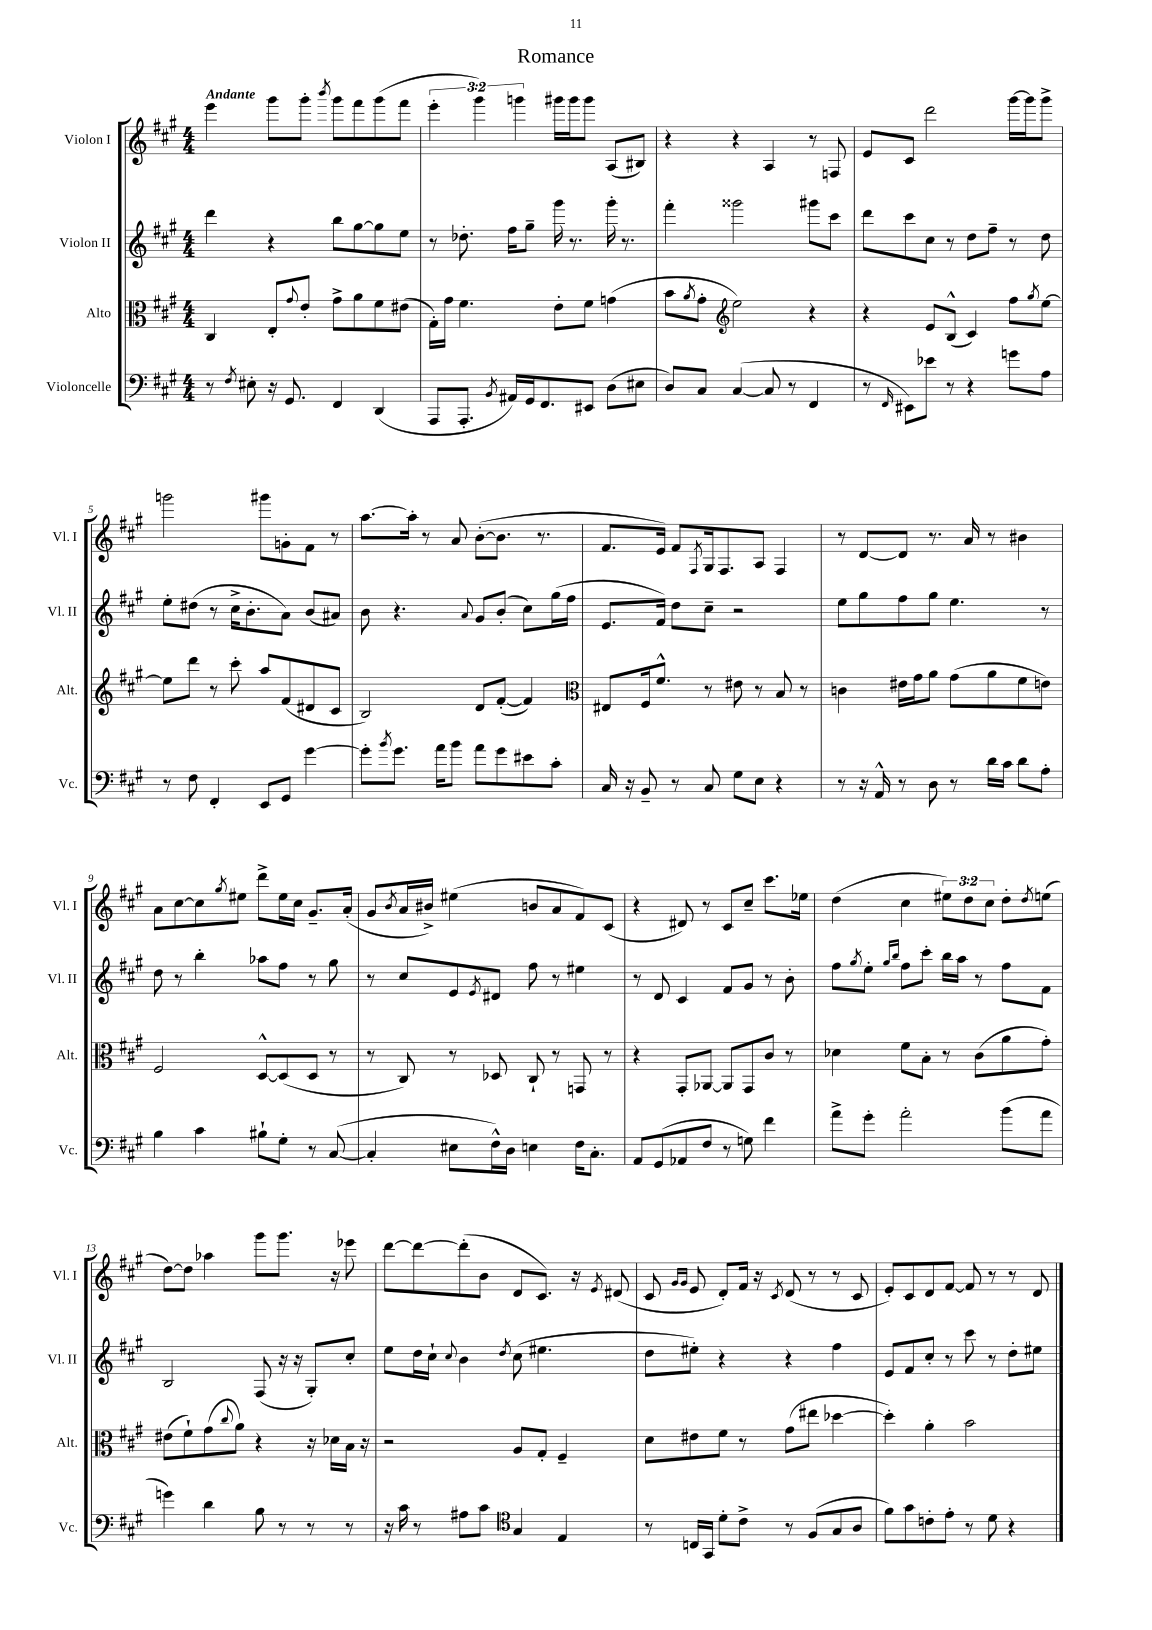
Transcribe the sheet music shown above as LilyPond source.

\header { title = "Romance" }
<<
\new StaffGroup <<
\new Staff = "s0" \with { instrumentName = "Violon I" shortInstrumentName = "Vl. I" } {
    \clef treble \key a \major \numericTimeSignature \time 4/4 \override Staff.TupletNumber.text = #tuplet-number::calc-fraction-text \tempo "Andante"
    e'''4 gis'''8 gis'''8-. \acciaccatura { b'''8 } gis'''8 fis'''8 gis'''8( fis'''8 |
    \tuplet 3/2 { e'''4-. gis'''4) g'''4 } gis'''16 gis'''16 gis'''8 a8( bis8) |
    r4 r4 a4 r8 f8 |
    e'8 cis'8 d'''2 gis'''16~ gis'''16 gis'''8-> |
    g'''2 gis'''8 g'8-. fis'8 r8 |
    a''8.~ a''16-. r8 a'8 b'8~-.( b'8. r8. |
    fis'8. e'16) fis'8 \acciaccatura { fis8 } gis16 fis8. a8 fis4 |
    r8 d'8~ d'8 r8. a'16 r8 bis'4 |
    a'8 cis''8~ cis''8 \acciaccatura { gis''8 } eis''8 d'''8-> eis''16 cis''16 gis'8.-- a'16-.( |
    gis'8 \acciaccatura { b'8 } a'16 bis'16->) eis''4( b'8 a'8 fis'8) cis'8( |
    r4 dis'8) r8 cis'8 cis''8-- cis'''8. ees''16 |
    d''4( cis''4 \tuplet 3/2 { eis''8) d''8 cis''8 } d''8-. \acciaccatura { d''8 } e''8( |
    d''8~) d''8 aes''4 gis'''8 gis'''8. r16 ees'''8 |
    d'''8~ d'''8~ d'''8-.( b'8 d'8 cis'8.) r16 \acciaccatura { e'8 } dis'8( |
    cis'8 \grace { gis'16 gis'16 } e'8 d'8-.) fis'16 r16 \acciaccatura { cis'8 } d'8( r8 r8 cis'8 |
    e'8-.) cis'8 d'8 fis'8~ fis'8 r8 r8 d'8 \bar "|." |
}
\new Staff = "s1" \with { instrumentName = "Violon II" shortInstrumentName = "Vl. II" } {
    \clef treble \key a \major \numericTimeSignature \time 4/4
    d'''4 r4 b''8 gis''8~ gis''8 e''8 |
    r8 des''8.-. fis''16 gis''8-- gis'''16 r8. gis'''16-. r8. |
    fis'''4-. gisis'''2 gis'''8 cis'''8 |
    d'''8 cis'''8 cis''8 r8 d''8 fis''8-- r8 d''8 |
    e''8-. dis''8( r8 cis''16-> b'8.-. a'8) b'8( ais'8) |
    b'8 r4. \appoggiatura { a'8 } gis'8 b'8-.( cis''8) gis''16( fis''16 |
    e'8. fis'16) d''8 cis''8-- r2 |
    e''8 gis''8 fis''8 gis''8 e''4. r8 |
    d''8 r8 b''4-. aes''8 fis''8 r8 gis''8 |
    r8 cis''8 e'8 \acciaccatura { e'8 } dis'8 fis''8 r8 eis''4 |
    r8 d'8 cis'4 fis'8 gis'8 r8 b'8-. |
    fis''8 \acciaccatura { gis''8 } e''8-. \grace { gis''16 b''16 } fis''8 cis'''8-. b''16 a''16 r8 fis''8 fis'8 |
    b2 fis8( r16 r16 gis8-.) cis''8-. |
    e''8 d''16 cis''16-! \appoggiatura { cis''8 } b'4 \acciaccatura { d''8 } cis''8( eis''4. |
    d''8 eis''8-.) r4 r4 fis''4 |
    e'8 fis'8 cis''8-. r8 cis'''8 r8 d''8-. eis''8 \bar "|." |
}
\new Staff = "s2" \with { instrumentName = "Alto" shortInstrumentName = "Alt." } {
    \clef alto \key a \major \numericTimeSignature \time 4/4
    cis4 e8-. \appoggiatura { gis'8 } e'8-. gis'8-> a'8 fis'8 eis'8( |
    gis16-.) gis'16 fis'4. e'8-. fis'8 g'4( |
    b'8 \acciaccatura { a'8 } gis'8-. \clef treble e''2) r4 |
    r4 e'8 b8-^( cis'4) fis''8 \acciaccatura { gis''8 } e''8~ |
    e''8 d'''8 r8 cis'''8-. a''8 fis'8( dis'8 cis'8 |
    b2) d'8 fis'8~-.( fis'4) |
    \clef alto eis8 fis16 fis'8.-^ r8 eis'8 r8 b8 r8 |
    c'4 eis'16 gis'16 a'8 gis'8( a'8 fis'8 e'8) |
    fis2 d8~-^ d8( d8 r8 |
    r8 cis8) r8 des8 cis8-! r8 g,8 r8 |
    r4 gis,8-. aes,8~ aes,8 gis,8 cis'8 r8 |
    des'4 fis'8 b8-. r8 cis'8( a'8 gis'8-.) |
    eis'8( fis'8-!) gis'8( \appoggiatura { cis''8 } a'8) r4 r16 des'16 b16 r16 |
    r2 a8 gis8-. fis4-- |
    d'8 eis'8 fis'8 r8 gis'8( eis''8 des''4~ |
    des''4-.) a'4-. b'2 \bar "|." |
}
\new Staff = "s3" \with { instrumentName = "Violoncelle" shortInstrumentName = "Vc." } {
    \clef bass \key a \major \numericTimeSignature \time 4/4
    r8 \acciaccatura { fis8 } eis8-. r16 gis,8. fis,4 d,4( |
    a,,8 a,,8.-. \acciaccatura { b,8 } ais,16) gis,16 fis,8. eis,8 d8( eis8 |
    d8) cis8 cis4~( cis8 r8 fis,4 |
    r8 \grace { fis,16 } eis,8) ees'8 r8 r4 g'8 a8 |
    r8 fis8 fis,4-. e,8 gis,8 gis'4~ |
    gis'8-. \acciaccatura { b'8 } gis'8. a'16 b'8 a'8 gis'8 eis'8 cis'8-. |
    cis16 r16 b,8-- r8 cis8 gis8 e8 r4 |
    r8 r16 a,16-^ r8 d8 r8 d'16 cis'16 d'8 a8-. |
    b4 cis'4 bis8-! gis8-. r8 cis8~( |
    cis4-. eis8 fis16-^) d16 e4 fis16 cis8.-. |
    a,8 gis,8( aes,8 fis8 r8 g8) fis'4 |
    a'8-> gis'8-. a'2-. b'8( a'8 |
    g'4) d'4 b8 r8 r8 r8 |
    r16 cis'16 r8 ais8 cis'8 \clef tenor gis4 e4 |
    r8 c16 gis,16 d'8-. cis'8-> r8 fis8( gis8 a8 |
    fis'8) gis'8 c'8-. e'8-. r8 d'8 r4 \bar "|." |
}
>>
>>
